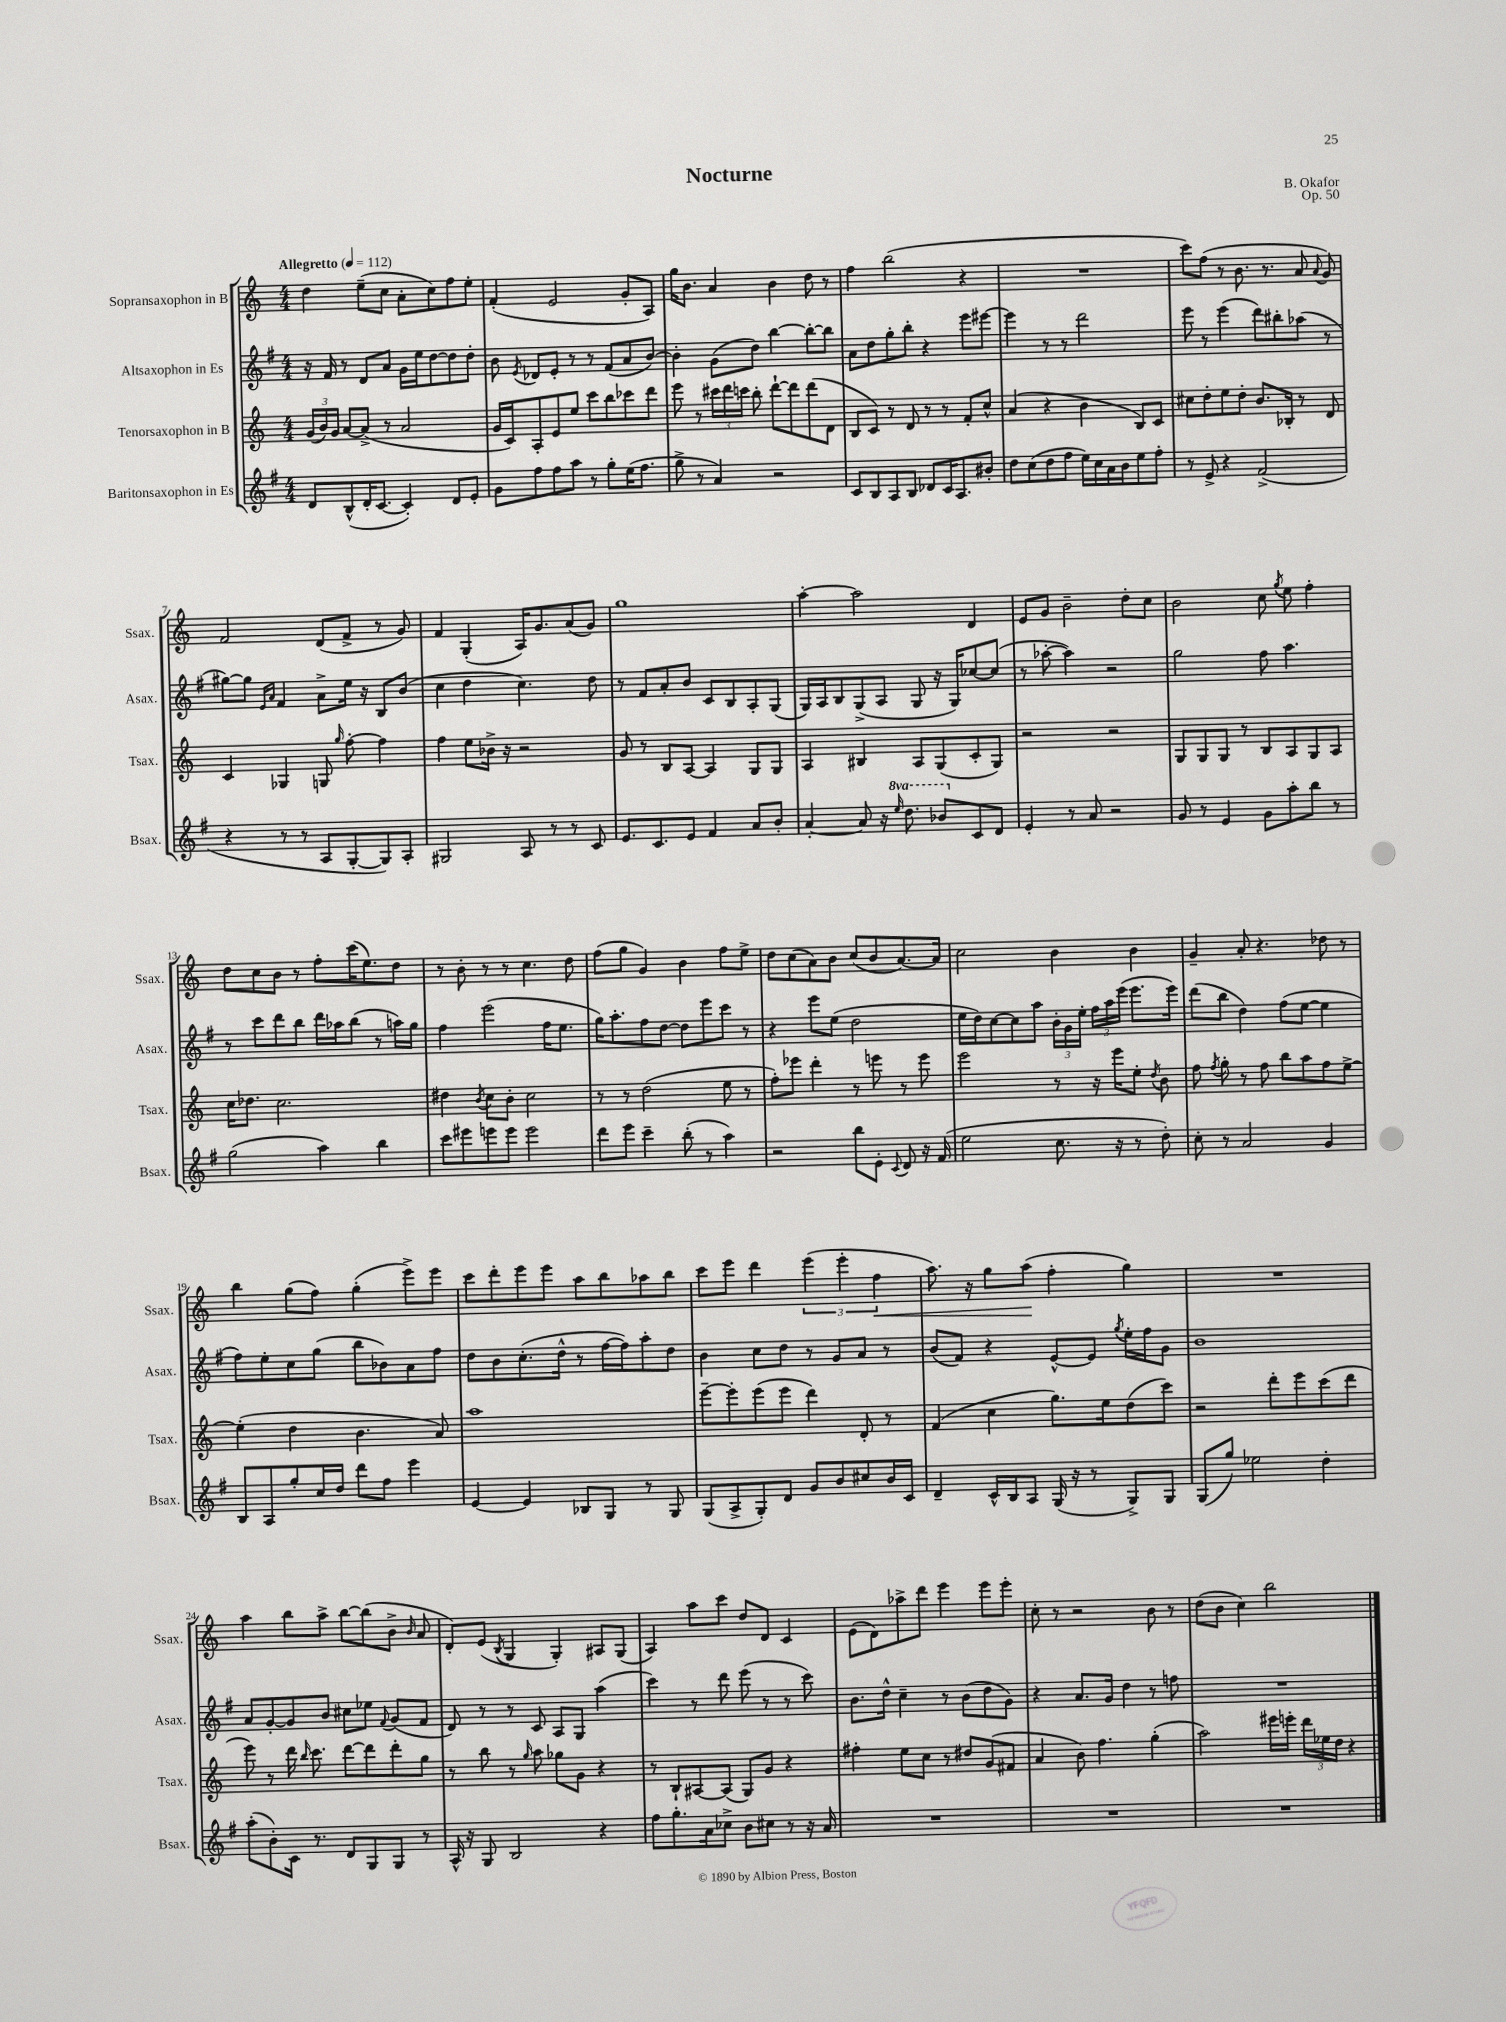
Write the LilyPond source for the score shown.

\header { title = "Nocturne" composer = "B. Okafor" opus = "Op. 50" }
<<
\new StaffGroup <<
\new Staff = "s0" \with { instrumentName = "Sopransaxophon in B" shortInstrumentName = "Ssax." } {
    \clef treble \key c \major \numericTimeSignature \time 4/4 \tempo "Allegretto" 4 = 112
    \autoBeamOff d''4 e''8[--( c''8] a'8[-. c''8) f''8 e''8]-. |
    f'4-.( e'2 g'8[-. a8]) |
    g''16[ b'8.] a'4 b'4 d''8 r8 |
    f''4 b''2( r4 |
    R1 |
    c'''8[) f''8]( r8 b'8. r8. a'8 \appoggiatura { a'8 } g'8) |
    f'2 d'8[( f'8]-> r8 g'8) |
    f'4 g4-.( a16[) g'8. a'8( g'8]) |
    g''1 |
    a''4~-. a''2 d'4 |
    e'8[ g'8] b'2-- d''8[-. c''8] |
    b'2 c''8 \acciaccatura { g''8 } e''8 f''4-. |
    d''8[ c''8 b'8] r8 f''8[-. c'''16( e''8.) d''8] |
    r8 b'8-. r8 r8 c''4. d''8 |
    f''8[( g''8] g'4) b'4 f''8[ e''8]-> |
    d''8[ c''8( a'8) b'8] c''8[( b'8 a'8.~) a'16] |
    c''2 b'4 b'4 |
    g'4-- a'8-. r4. des''8 r8 |
    b''4 g''8[( f''8]) g''4-.( e'''8[->) e'''8] |
    c'''8[ d'''8-. e'''8 e'''8] a''8[ b''8 aes''8 b''8] |
    c'''8[ e'''8] d'''4 \tuplet 3/2 { e'''4( e'''4-. f''4\< } |
    a''8.) r16 g''8[ a''8]\!( f''4-. g''4) |
    R1 |
    a''4 b''8[ a''8]-> b''8[~ b''8( b'8]-> \grace { b'16 } a'8 |
    d'8[-.) e'8]( \acciaccatura { b8 } g4 g4-.) ais8[ g8]( |
    a4) a''8[ c'''8] d''8[ d'8] c'4 |
    e'8[( d'8) aes''8-> d'''8] e'''4 e'''8[ e'''8]-. |
    c''8-. r8 r2 b'8 r8 |
    d''8[( b'8] c''4) b''2 \bar "|." |
}
\new Staff = "s1" \with { instrumentName = "Altsaxophon in Es" shortInstrumentName = "Asax." } {
    \clef treble \key g \major \numericTimeSignature \time 4/4
    \autoBeamOff r16 fis'16 r8 d'8[ a'8] g'16[ e''16 d''8~ d''8 d''8]-. |
    b'8 \acciaccatura { e'8 } des'8[ e'8]-. r8 r8 fis'8[( a'8 b'8]~) |
    b'4-. g'8[( d''8]) b''4~ b''8[~-. b''8] |
    a'8[ d''8 g''8-. b''8]-. r4 e'''8[ eis'''8]~ |
    eis'''4 r8 r8 d'''2 |
    e'''8 r8 e'''4( d'''8[) bis''8-. aes''8]( r8 |
    gis''8[~) gis''8] \grace { e'16[ a'16] } fis'4 a'8[-> e''16] r16 b8[ b'8]( |
    c''4 d''4 c''4.) d''8 |
    r8 fis'8[ a'8-. b'8] c'8[ b8 a8-. g8]( |
    g16[) a16 b8 g8->( a8] g8 r16 g16[) ces''8~ ces''8]( |
    r8 aes''8~-. aes''4) r2 |
    g''2 fis''8 a''4. |
    r8 c'''8[ d'''8 b''8] d'''16[ aes''16 b''8]( r8 a''16[) g''16] |
    fis''4 e'''2( fis''16[ e''8.] |
    g''16[) a''8.-. fis''8 d''8]~ d''8[ e'''8 c'''8] r8 |
    r4 e'''8[ e''8]( d''2 |
    e''16[ d''16) c''8~ c''8 a''8] \tuplet 3/2 { b'16[-. g'16 e''16]-. } \tuplet 3/2 { fis''16[ a''16 e'''16]( } e'''8.[ e'''16]) |
    d'''8[( b''8] d''4) fis''8[( e''8]~ e''4 |
    fis''8[) e''8-. c''8 g''8]( b''8[ bes'8) a'8 fis''8] |
    d''8[ b'8 c''8.-.( d''16]-^ r8 fis''16[~ fis''16) a''8-. d''8] |
    b'4 c''8[ d''8] r8 g'8[ a'8] r8 |
    b'8[( fis'8]) r4 e'8[~-^ e'8] \acciaccatura { g''8 } e''16[-. fis''16 g'8] |
    b'1 |
    a'8[ g'8~-. g'8 b'8] cis''8[ ees''8] \appoggiatura { fis'8 } g'8[( fis'8] |
    d'8) r8 r8 c'8 a8[ g8] a''4( |
    c'''4) r8 d'''8 e'''8( r8 r8 c'''8) |
    b'8.[ d''16]-^ c''4-- r8 b'8[( d''8 g'8]) |
    r4 a'8.[ g'16] d''4 r8 f''8 |
    R1 \bar "|." |
}
\new Staff = "s2" \with { instrumentName = "Tenorsaxophon in B" shortInstrumentName = "Tsax." } {
    \clef treble \key c \major \numericTimeSignature \time 4/4
    \autoBeamOff \tuplet 3/2 { g'16[( b'16) g'16] } a'8[~ a'8]->( r8 a'2 |
    g'16[ c'16) a8-. e'8 e''8] c'''8[ b''8 ces'''8 d'''8] |
    e'''8 r8 \tuplet 3/2 { cis'''16[ d'''16 c'''16] } b''8-. d'''8[~-! d'''8 d'''8( d'8] |
    b8[ c'8]) r8 d'8 r8 r8 f'8[-. c''8]-^ |
    a'4( r4 b'4 b8[) c'8] |
    cis''8[ d''8-. e''8 d''8]-. b'8.[ bes16]-. r8 d'8 |
    c'4 ges4 g8 \grace { g''16 } f''8~-. f''4 |
    f''4 e''8[ bes'16]-> r16 r2 |
    g'8 r8 b8[ a8]~ a4 g8[ g8] |
    a4 bis4 a8[ g8( c'8-. g8]) |
    r2 r2 |
    g8[ g8 g8] r8 b8[ a8 g8 a8] |
    c''16[ des''8.] c''2. |
    dis''4 \acciaccatura { b'8 } c''8[ b'8]-. c''2 |
    r8 r8 d''2( e''8 r8 |
    f''8[-.) ees'''8] d'''4-. r8 e'''8 r8 e'''8 |
    e'''2 r8 r16 e'''16[ e''8]-. \acciaccatura { d''8 } b'8 |
    f''8 \acciaccatura { f''8 } g''8-. r8 f''8 b''8[ a''8 f''8 e''8]~-> |
    e''4-.( d''4 b'4. a'8) |
    a''1 |
    e'''8[~-- e'''8-. e'''8( e'''8] d'''4) d'8-. r8 |
    f'4( c''4 g''8.[) e''16 d''8( c'''8]) |
    r2 d'''8[-. e'''8 c'''8( d'''8] |
    e'''8) r8 d'''16 \grace { b''16 } c'''8. d'''8[~ d'''8 d'''8-. g''8] |
    r8 b''8 r8 \grace { g''16 } a''8 ges''8[ g'8] r4 |
    r8 b8[-! ais8~ ais8]( g8[) g'8] r4 |
    fis''4-. e''8[ c''8] r8 dis''8[ g'8( fis'8] |
    a'4 b'8) f''4. g''4-.( |
    a''2) eis'''16[ e'''16]-. \tuplet 3/2 { d'''16[ ees''16 d''16] } r4 \bar "|." |
}
\new Staff = "s3" \with { instrumentName = "Baritonsaxophon in Es" shortInstrumentName = "Bsax." } {
    \clef treble \key g \major \numericTimeSignature \time 4/4 \set Staff.ottavationMarkups = #ottavation-simple-ordinals
    \autoBeamOff d'8[ b8-^( d'16-. c'8.]~ c'4-.) d'8[ e'8]-. |
    g'8[ fis''8 fis''8 a''8] r8 g''8[-. e''16( fis''8.] |
    g''8-> r8 a'4) r2 |
    c'8[ b8 a8 b8] des'8[ c'16 a8. bis'8]-. |
    d''8[ c''8( d''8 fis''8] e''16[) c''16 a'16 b'16 e''8 fis''8]-. |
    r8 e'8-> r4 fis'2->( |
    r4 r8 r8 a8[ g8~-. g8) a8]-. |
    gis2 a8 r8 r8 c'8 |
    e'8.[ c'8. e'8] fis'4 a'8[ b'8]-. |
    a'4~-. a'8 r16 \ottava #1 \grace { e'''16 } d'''8. bes''8[ \ottava #0 c'8 d'8] |
    e'4-. r8 a'8 r2 |
    g'8 r8 e'4 g'8[ a''8-. b''8] r8 |
    g''2( a''4) b''4 |
    c'''8[ eis'''8 e'''8 e'''8] e'''2 |
    d'''8[ e'''8] c'''4-- b''8-.( r8 a''4) |
    r2 b''8[ e'8]-. \appoggiatura { c'8 } d'8 r16 fis'16( |
    e''2 c''8. r16 r8 d''8-.) |
    c''8-. r8 a'2 g'4 |
    b8[ a8 g''8-. c''16 d''16] d'''8[ fis''8] e'''4 |
    e'4~ e'4 bes8[ g8] r8 g8 |
    g8[( a8-> g8-.) d'8] g'8[ b'8 cis''8 b'16 c'16] |
    d'4-- c'16[-^ b16 a8] g16( r16 r8 g8[->) g8] |
    g8[( g''8]) ees''2 d''4-. |
    a''8[-.( b'8-.) c'16] r8. d'8[ g8 g8] r8 |
    a16-^ r16 g8 b2 r4 |
    fis''8[ g''8.-. a'16 ces''8]-> b'8[ cis''8] r8 r16 a'16 |
    R1 |
    R1 |
    R1 \bar "|." |
}
>>
>>
